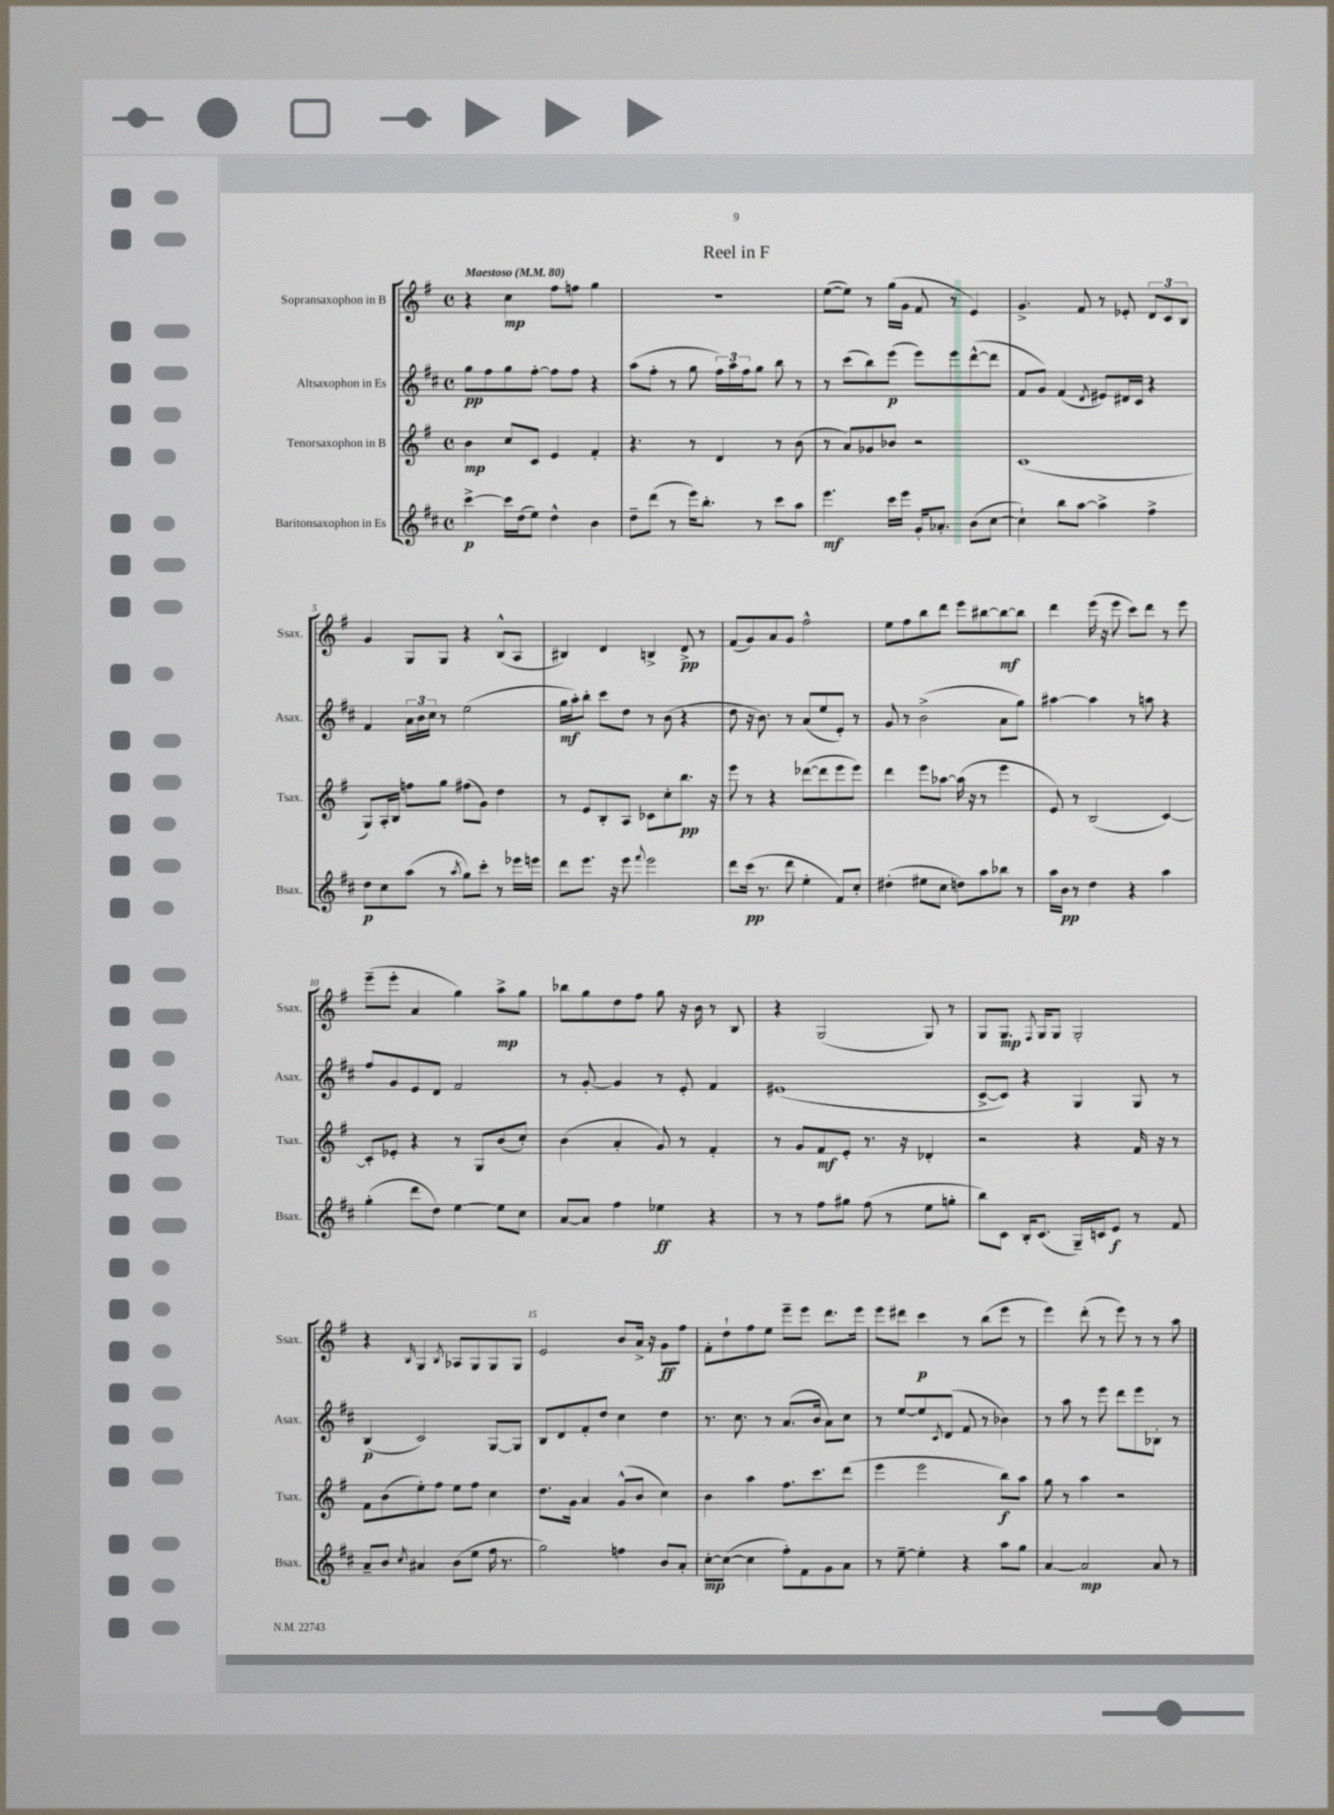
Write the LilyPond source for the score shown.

\header { title = "Reel in F" }
<<
\new StaffGroup <<
\new Staff = "s0" \with { instrumentName = "Sopransaxophon in B" shortInstrumentName = "Ssax." } {
    \clef treble \key g \major \defaultTimeSignature \time 4/4 \tempo "Maestoso" 4 = 80
    r4 c''4\mp fis''8 f''8 g''4 |
    R1 |
    e''8~( e''8) r8 g''16( g'16 fis'8 r8 e'4) |
    g'4.-> fis'8 r8 ees'8-. \tuplet 3/2 { d'8 c'8 b8 } |
    g'4 g8 g8 r4 b8-^( a8 |
    bis4) d'4 b4-> d'8->\pp r8 |
    fis'8( g'8) a'8 g'8 fis''2-^ |
    e''8 fis''8 b''8 d'''8 e'''8 bis''8~ bis''8~\mf bis''8 |
    d'''4 e'''16( r16 e'''8 c'''8) d'''8 r8 e'''8 |
    e'''8--( e'''8-. a'4 g''4) a''8->\mp g''8 |
    bes''8 g''8 d''8 fis''8 g''8 r16 b'16 r8 b8 |
    r4 g2( g8) r8 |
    g8 g8.\mp \acciaccatura { fis8 } g16 g8 g2-. |
    r4 \grace { b16 } g4 \acciaccatura { b8 } aes8 g8 g8 g8 |
    e'2 b'8 a'16-> r16 g'8\ff fis''8 |
    fis'8-. d''8-! fis''8 e''8 e'''8-- e'''8 d'''8. e'''16 |
    e'''8 dis'''8 c'''4\p r8 b''8( e'''8 r8 |
    e'''4) d'''8-.( r8 e'''8) r8 r8 a''8 \bar "|." |
}
\new Staff = "s1" \with { instrumentName = "Altsaxophon in Es" shortInstrumentName = "Asax." } {
    \clef treble \key d \major \defaultTimeSignature \time 4/4
    g''8\pp fis''8 g''8 fis''8~-. fis''8 fis''8 r4 |
    a''8( fis''8-. r8 g''8 \tuplet 3/2 { fis''16) a''16 fis''16 } g''8 b''8 r8 |
    r8 cis'''8( b''8) e'''8\p( e'''8) e'''8 d'''8~-^( d'''8 |
    fis'8 g'8) fis'4( \acciaccatura { d'8 } eis'8) dis'16 cis'16 r4 |
    fis'4 \tuplet 3/2 { a'16 b'16 cis''16 } r8 e''2( |
    g''16\mf a''16-.) b''8-. cis'''8 d''8 r8 b'8( r4 |
    d''8 r16 b'8.) r8 a'8( e''8 e'8-.) r8 |
    g'8 r8 b'2->( a'8 g''8) |
    ais''4~ ais''4 r8 a''8 r4 |
    fis''8 g'8 e'8 d'8 fis'2 |
    r8 g'8~-. g'4 r8 e'8-. fis'4 |
    eis'1( |
    cis'8~-> cis'8) r4 g4 g8 r8 |
    b4\p( cis'2) g8~ g8 |
    b8 d'8 fis'8-. d''8 cis''4 d''4 |
    r8. cis''8. r8 a'8.( b'16 a'8) cis''8 |
    r8 e''8~ e''8 \acciaccatura { cis'8 } d'8( fis'8 r8 bes'4) |
    r8 a''8 r8 e'''8 d'''8 e'''8 bes8-. r8 \bar "|." |
}
\new Staff = "s2" \with { instrumentName = "Tenorsaxophon in B" shortInstrumentName = "Tsax." } {
    \clef treble \key g \major \defaultTimeSignature \time 4/4
    b'4\mp c''8 c'8 e'4 fis'4-. |
    r4. r8 d'4 r8 b'8( |
    r8 a'8) ges'8 bes'8 r2 |
    c'1( |
    g8) a16-. b16 f''8 g''8 fis''8( g'8) d''4 |
    r8 e'8 b8-. a8 ces'8 c''8-. b''8.\pp r16 |
    e'''8 r8 r4 des'''8~( des'''8 e'''8 e'''8) |
    d'''4 e'''8 aes''8~ aes''16( r16 r8 e'''4 |
    e'8) r8 b2( c'4~) |
    c'8-. ees'8-. r4 r8 g8 b'8( c''8-.) |
    b'4( a'4-. g'8) r8 fis'4-. |
    r8 g'8 fis'8\mf e'8-. r8. r16 des'4-. |
    r2 r4 fis'16 r16 r8 |
    fis'8 b'8( e''8-.) fis''8 e''8 fis''8 c''4 |
    d''8. g'16 a'4 g'8-^( b'8 c''4) |
    b'4 a''4 fis''8. c'''8. d'''8( |
    e'''4 e'''2 b''8\f) a''8 |
    g''8 r8 a''4 r2 \bar "|." |
}
\new Staff = "s3" \with { instrumentName = "Baritonsaxophon in Es" shortInstrumentName = "Bsax." } {
    \clef treble \key d \major \defaultTimeSignature \time 4/4
    cis'''4~->\p cis'''16 d''16( e''8) d''4-^ b'4 |
    d''8-- d'''8( r8 e'''16) b''8.-. r8 cis'''8 a''8 |
    e'''4.\mf cis'''16 e'''16 g'16-. aes'8.-. b'8( cis''8~ |
    cis''4-!) b''8 a''8~ a''4-> fis''4-> |
    d''8\p cis''8 a''8( r8 \acciaccatura { a''8 } g''8) cis'''8-. r8 ees'''16 e'''16 |
    d'''8 e'''8. r16 e'''8 \appoggiatura { fis'''8 } e'''2 |
    d'''8 cis'''16\pp( r8. d'''8 e''4-. fis'8) cis''8-. |
    dis''4-.( eis''8 cis''8 d''8) a''8 bes''8 r8 |
    a''16 b'16\pp r8 d''4 r4 a''4 |
    g''4-.( d'''8 d''8) e''4~ e''8 cis''8 |
    a'8~ a'8 fis''4 ees''4\ff r4 |
    r8 r8 fis''8 gis''8 fis''8( r8 e''8 g''8-. |
    b''8) cis'8 b16-. cis'8.( g16--) c'16 e'8\f r8 fis'8 |
    a'8-- b'8 \acciaccatura { cis''8 } ais'4 b'8( e''8 fis''16 r8. |
    g''2) f''4 b'8 a'8-. |
    cis''8~-.\mp cis''8~( cis''4 fis''8-.) fis'8 g'8 a'8 |
    r8 e''8~-- e''4-. r4 a''8 g''8 |
    a'4~ a'2\mp a'8 r8 \bar "|." |
}
>>
>>
\layout { \context { \Score \override BarNumber.break-visibility = ##(#f #t #t) barNumberVisibility = #(every-nth-bar-number-visible 5) } }
